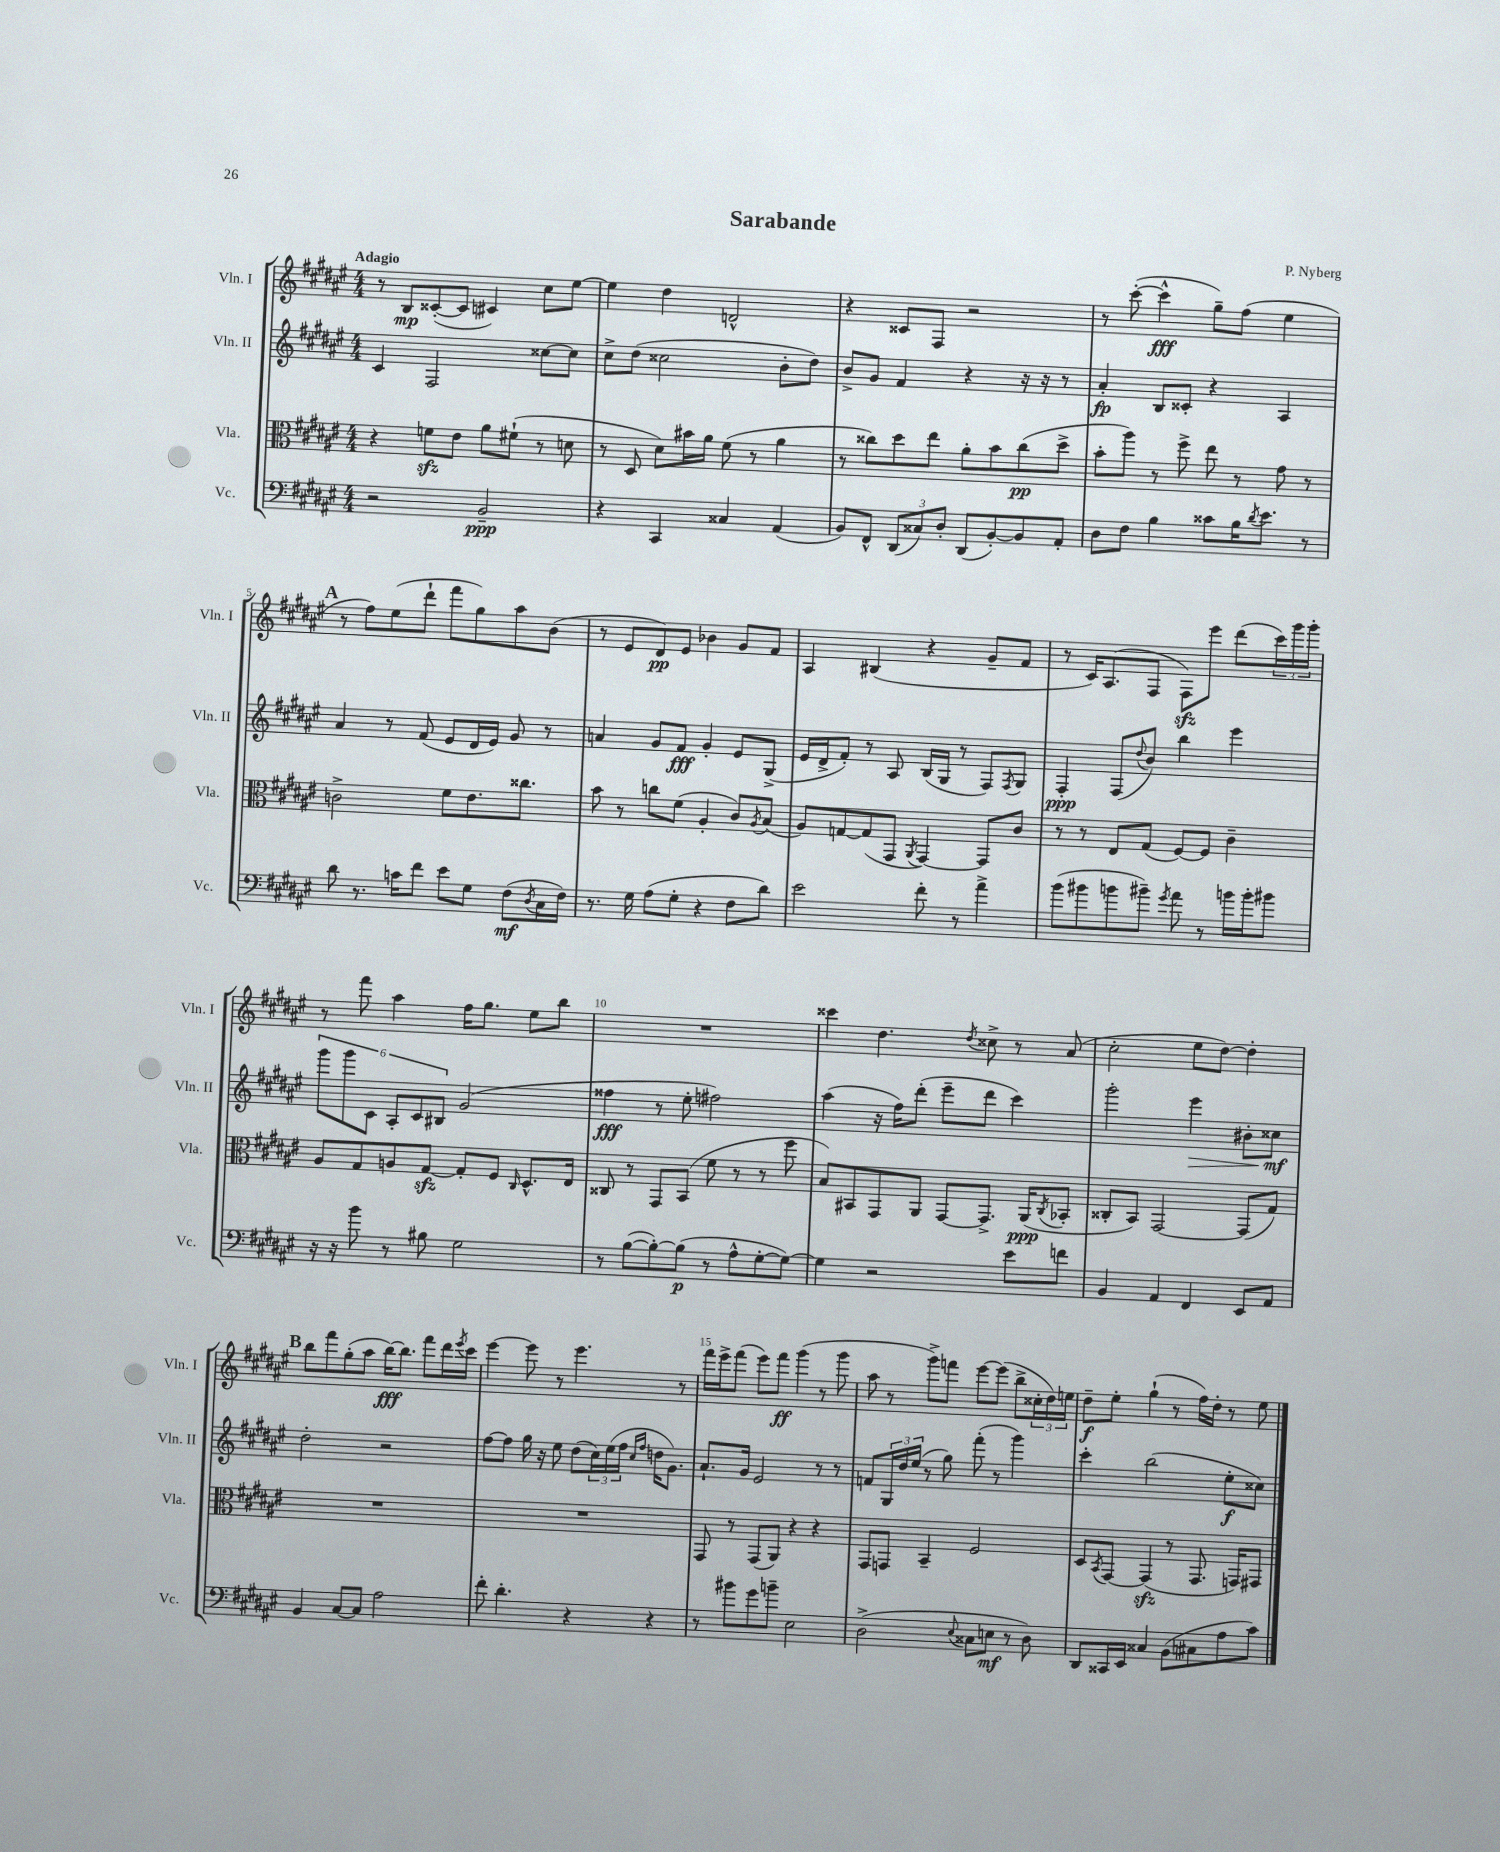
\header { title = "Sarabande" composer = "P. Nyberg" }
<<
\new StaffGroup <<
\new Staff = "s0" \with { instrumentName = "Vln. I" shortInstrumentName = "Vln. I" } {
    \clef treble \key fis \major \numericTimeSignature \time 4/4 \tempo "Adagio"
    r8 b8\mp cisis'8~-.( cisis'8 cis'4) cis''8 eis''8~ |
    eis''4 dis''4 d'2-^ |
    r4 cisis'8 fis8 r2 |
    r8 cis'''8~-.( cis'''4-^\fff gis''8--) fis''8( eis''4 |
    \mark \markup { \bold "A" } r8 fis''8) eis''8( dis'''8-! fis'''8 gis''8) ais''8 b'8( |
    r8 eis'8 dis'8\pp) eis'8 bes'4 gis'8 fis'8 |
    ais4 bis4( r4 gis'8-- fis'8 |
    r8 cis'16) ais8.( fis8 fis8\sfz) eis'''8 dis'''8( \tuplet 3/2 { cis'''16) gis'''16 gis'''16-. } |
    r8 fis'''8 ais''4 fis''16 gis''8. eis''8 b''8 |
    R1 |
    cisis'''4 dis''4. \acciaccatura { dis''8 } cisis''8-> r8 ais'8( |
    cis''2-. eis''8 dis''8~) dis''4-. |
    \mark \markup { \bold "B" } b''8 fis'''8 gis''8-.( ais''8 b''16~\fff) b''8. fis'''8 dis'''16 \acciaccatura { eis'''8 } cis'''16 |
    eis'''4~ eis'''8 r8 eis'''4. r8 |
    fis'''16 eis'''16-> fis'''8( eis'''8) fis'''8\ff gis'''4( r8 gis'''8 |
    ais''8 r8 gis'''8->) f'''8 eis'''8~ eis'''8( b''8-> \tuplet 3/2 { cisis''16-. dis''16) e''16 } |
    dis''8--\f eis''8-. gis''4-!( r8 fis''16) dis''16-. r8 eis''8 \bar "|." |
}
\new Staff = "s1" \with { instrumentName = "Vln. II" shortInstrumentName = "Vln. II" } {
    \clef treble \key fis \major \numericTimeSignature \time 4/4
    cis'4 fis2 cisis''8~ cisis''8 |
    cis''8-> dis''8( cisis''2 b'8-. dis''8) |
    b'8-> gis'8 fis'4 r4 r16 r16 r8 |
    ais'4-.\fp b8 cisis'8-. r4 ais4 |
    \mark \markup { \bold "A" } ais'4 r8 fis'8( eis'8 dis'16 eis'16) gis'8 r8 |
    a'4 gis'8 fis'8\fff gis'4-. eis'8 gis8->( |
    eis'16 dis'16-> fis'8-.) r8 ais8 b16( gis16 r8 fis8) \acciaccatura { fis8 } gis8 |
    fis4-.\ppp fis8( \appoggiatura { dis''8 } b'8) b''4 eis'''4 |
    \tuplet 6/4 { gis'''8 gis'''8 cis'8 ais8-. cis'8 bis8 } gis'2( |
    fisis''4\fff r8 eis''8-. fis''2) |
    ais''4( r16 fis''16) dis'''8-.( eis'''8-- dis'''8 cis'''4) |
    gis'''2-. eis'''4\> bis'8-. cisis''8\mf\! |
    \mark \markup { \bold "B" } dis''2-. r2 |
    fis''8~ fis''8 gis''16 r16 eis''8 dis''8( \tuplet 3/2 { cis''16) eis''16( fis''16 } \grace { cis''16 fis''16 } d''16 gis'8.) |
    ais'8.-! gis'16 eis'2 r8 r8 |
    f'8 \tuplet 3/2 { gis16 dis''16 eis''16( } r8 gis''8) fis'''8-.( r8 gis'''4) |
    cis'''4-. b''2( eis''8-.\f cisis''8) \bar "|." |
}
\new Staff = "s2" \with { instrumentName = "Vla." shortInstrumentName = "Vla." } {
    \clef alto \key fis \major \numericTimeSignature \time 4/4
    r4 f'8\sfz eis'8 ais'8 fis'8-!( r8 d'8 |
    r8 dis8 dis'8) bis'16 ais'16 fis'8( r8 ais'4 |
    r8 cisis''8) dis''8 eis''8 ais'8-. b'8 cisis''8\pp( dis''8-> |
    b'8-. ais''8) r8 fis''8-> eis''8 r8 gis'8 r8 |
    \mark \markup { \bold "A" } c'2-> fis'8 eis'8. cisis''8. |
    b'8 r8 c''8 fis'8( ais4-. cis'8) \acciaccatura { ais8 } b8( |
    ais8) g8~ g8( gis,8 \acciaccatura { ais,8 } gis,4~) gis,8 cis'8 |
    r8 r8 eis8 gis8( fis8~) fis8 cis'4-- |
    ais8 gis8 a8 gis8~\sfz gis8-. fis8 \grace { cis16 } dis8.-^ eis16 |
    cisis8 r8 gis,8 b,8( fis'8 r8 r8 fis''8 |
    b8) bis,8 gis,8 ais,8 gis,8~ gis,8.-> ais,16\ppp( \acciaccatura { cis8 } bes,8-. |
    cisis8-. b,8) gis,2~ gis,8( gis8) |
    \mark \markup { \bold "B" } R1 |
    R1 |
    gis,8 r8 gis,8( ais,8) r4 r4 |
    gis,8 g,8 b,4-- fis2 |
    dis8 \acciaccatura { b,8 } gis,8~ gis,4\sfz( r8 gis,8. g,16) gis,8 \bar "|." |
}
\new Staff = "s3" \with { instrumentName = "Vc." shortInstrumentName = "Vc." } {
    \clef bass \key fis \major \numericTimeSignature \time 4/4
    r2 b,2--\ppp |
    r4 cis,4 cisis4 ais,4( |
    b,8) fis,8-^ \tuplet 3/2 { dis,8( cisis8) dis8-. } dis,8( b,8~-.) b,8 ais,8-. |
    dis8 fis8 b4 cisis'8 b16 \acciaccatura { dis'8 } eis'8. r8 |
    \mark \markup { \bold "A" } dis'8 r8. c'16 fis'8 eis'8 gis8 fis8\mf( \acciaccatura { dis8 } cis16 fis16) |
    r8. gis16 ais8( gis8-. r4 fis8 dis'8) |
    eis'2 fis'8-. r8 ais'4-> |
    b'8( bis'8 b'8 bis'8--) \acciaccatura { gis'8 } ais'8 r8 b'16 b'16-. bis'8 |
    r16 r16 b'8 r8 bis8 gis2 |
    r8 b8~( b8~-.) b8\p( r8 ais8-^ gis8~-. gis8~) |
    gis4 r2 eis'8 f'8 |
    b,4 ais,4 fis,4 eis,8 ais,8 |
    \mark \markup { \bold "B" } b,4 cis8~ cis8 ais2 |
    fis'8-. dis'4.-. r4 r4 |
    r8 bis'8 gis'8 b'8-- eis2 |
    dis2->( \appoggiatura { eis8 } cisis8 e8\mf r8 dis8) |
    dis,8 cisis,16 eis,16 cisis4 b,8( cis8 ais8 cis'8) \bar "|." |
}
>>
>>
\layout { \context { \Score \override BarNumber.break-visibility = ##(#f #t #t) barNumberVisibility = #(every-nth-bar-number-visible 5) } }
